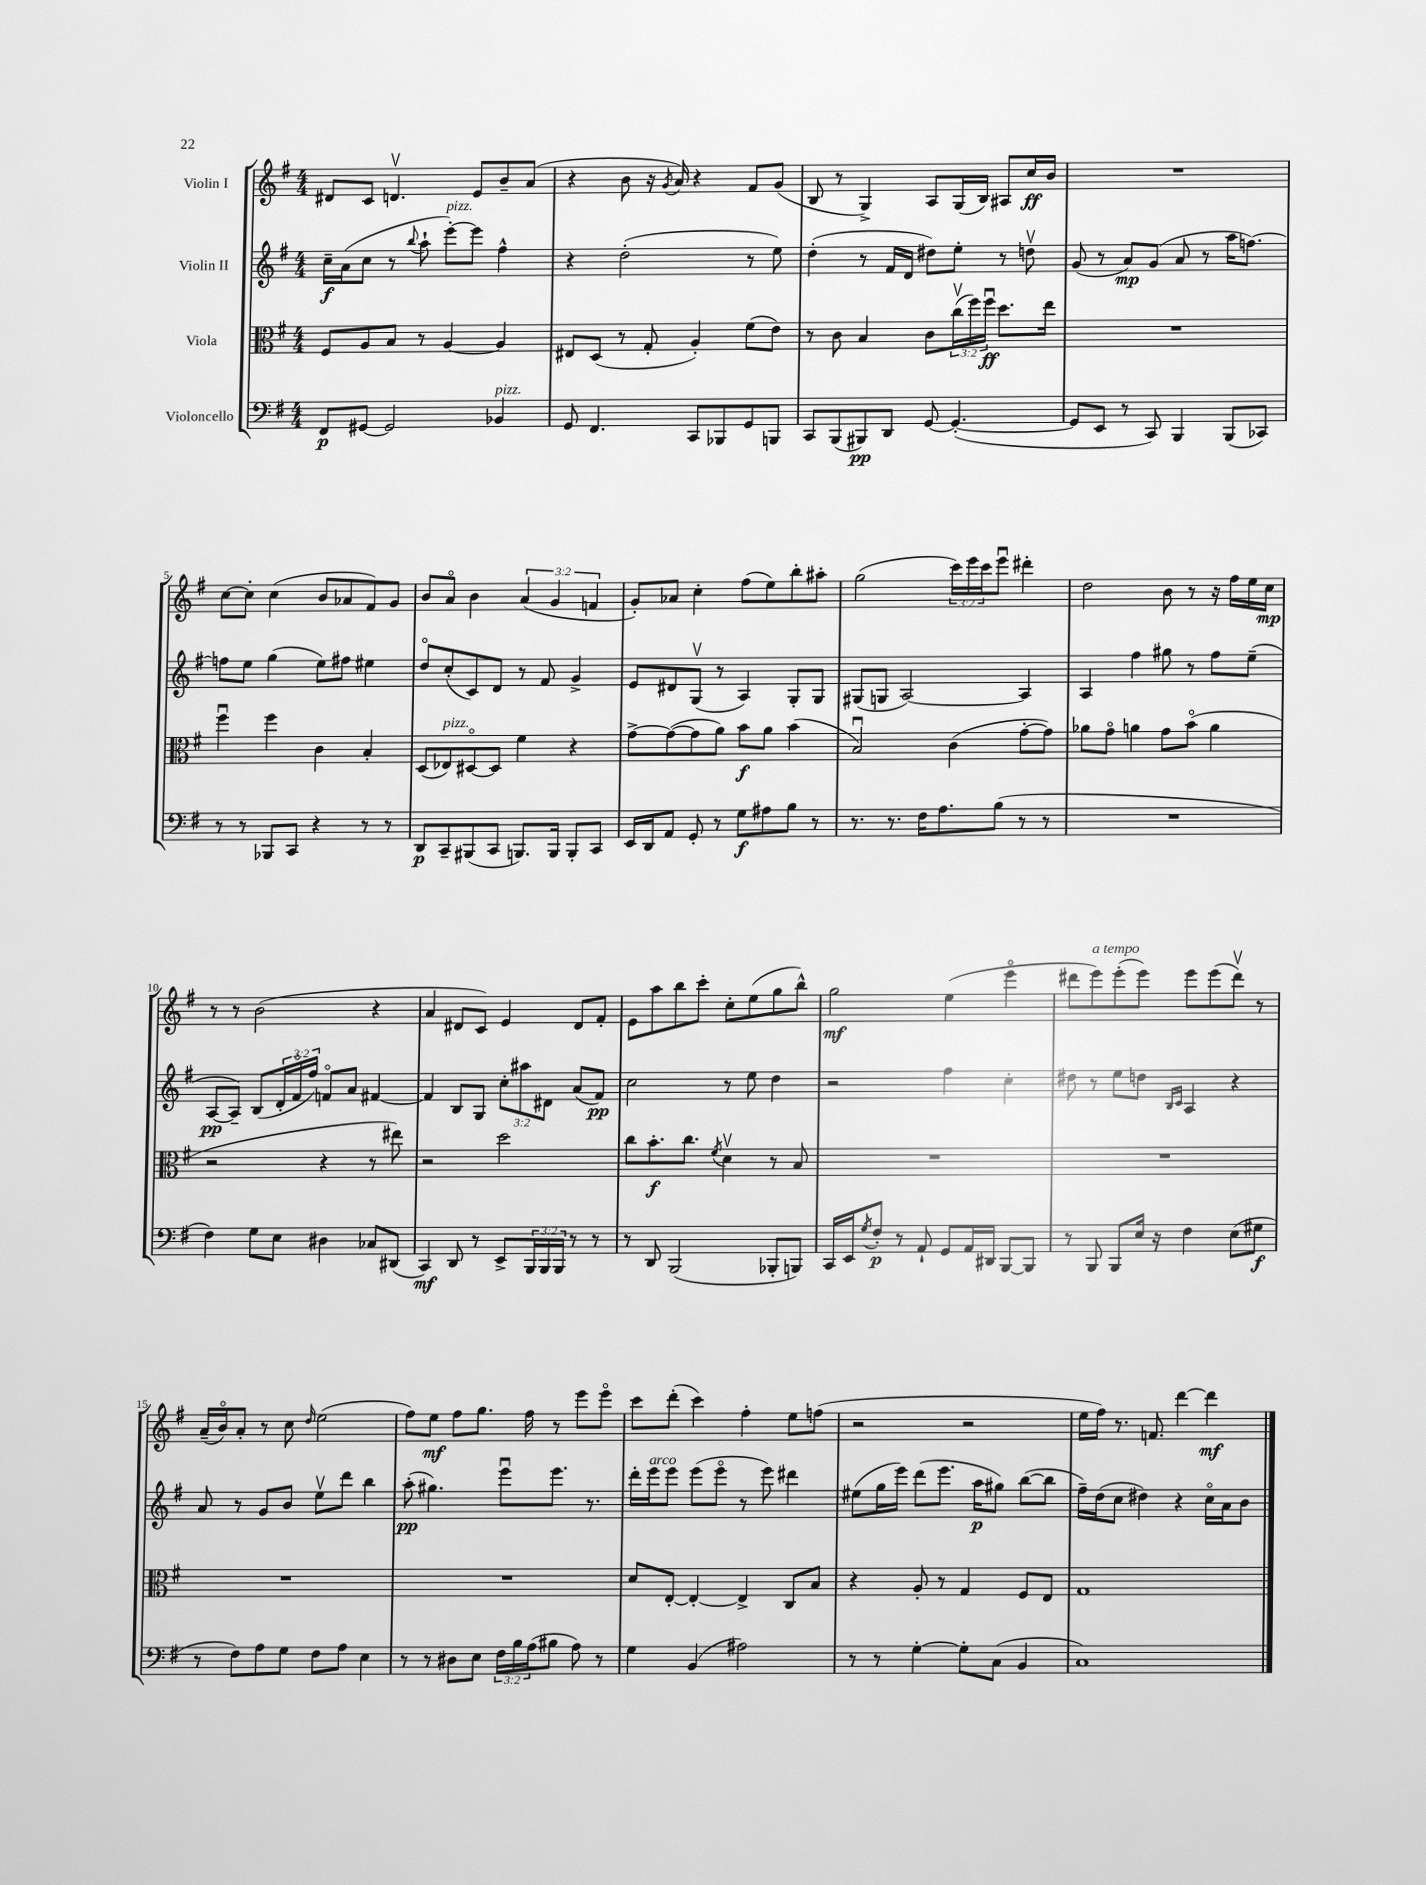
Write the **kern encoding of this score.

**kern	**dynam	**kern	**dynam	**kern	**dynam	**kern	**dynam
*part4	*part4	*part3	*part3	*part2	*part2	*part1	*part1
*staff4	*staff4	*staff3	*staff3	*staff2	*staff2	*staff1	*staff1
*I"Violoncello	*	*I"Viola	*	*I"Violin II	*	*I"Violin I	*
*clefF4	*	*clefC3	*	*clefG2	*	*clefG2	*
*k[f#]	*	*k[f#]	*	*k[f#]	*	*k[f#]	*
*M4/4	*	*M4/4	*	*M4/4	*	*M4/4	*
=1	=1	=1	=1	=1	=1	=1	=1
8FF#/L	p	8F#/L	.	16cc~\LL	f	8d#X/L	.
.	.	.	.	(16a\J	.	.	.
[8GG#X/J	.	8A/	.	8cc\J	.	8c/J	.
2GG#/]	.	8B/J	.	8r	.	4.dnv/	.
.	.	.	.	8qqbb/	.	.	.
.	.	8r	.	8aa`\	.	.	.
!	!	!	!	!LO:TX:a:i:t=pizz.	!	!	!
.	.	[4A/	.	[8eee'\L)	.	.	.
.	.	.	.	8eee\J]	.	8e/L	.
!LO:TX:a:i:t=pizz.	!	!	!	!	!	!	!
4BB-X/	.	4A/]	.	4ff#^^\	.	8b~/	.
.	.	.	.	.	.	(8a/J	.
=2	=2	=2	=2	=2	=2	=2	=2
8GG/	.	8E#X/L	.	4r	.	4r	.
4.FF#/	.	(8D/J	.	.	.	.	.
.	.	8r	.	(2dd'\	.	8b\	.
.	.	8G'/	.	.	.	16r	.
.	.	.	.	.	.	8qg/	.
.	.	.	.	.	.	16a/)	.
8CC/L	.	4A'/)	.	.	.	4r	.
8BBB-X/	.	.	.	.	.	.	.
8GG/	.	(8f#\L	.	8r	.	8f#/L	.
8BBBn/J	.	8e\J)	.	8ee\)	.	(8g/J	.
=3	=3	=3	=3	=3	=3	=3	=3
8CC/L	.	8r	.	(4dd'\	.	8B/	.
(8BBB/	.	8c\	.	.	.	8r	.
8BBB#X/)	pp	4B/	.	8r	.	4G^/)	.
8DD/J	.	.	.	16f#/LL	.	.	.
.	.	.	.	16d/JJ	.	.	.
[8GG/	.	8c\L	.	8dd#X\L)	.	8A/L	.
(4.GG'/_	.	(24ccv\L	.	8ee'\J	.	(16G/L	.
.	.	24ff#\)	.	.	.	.	.
.	.	.	.	.	.	16B/JJ)	.
.	.	24ff#u\JJ	ff	.	.	.	.
.	.	8.dd\L	.	8r	.	8A#X/L	.
.	.	.	.	8ddnv\	.	16cc/L	ff
.	.	16ee\Jk	.	.	.	16b/JJ	.
=4	=4	=4	=4	=4	=4	=4	=4
8GG/L]	.	1r	.	(8g/	.	1r	.
8EE/J	.	.	.	8r	.	.	.
8r	.	.	.	8a/L)	mp	.	.
8CC/)	.	.	.	(8g/J	.	.	.
4BBB/	.	.	.	8a/	.	.	.
.	.	.	.	8r	.	.	.
(8BBB/L	.	.	.	16aa\KL	.	.	.
.	.	.	.	[8.ffn\J)	.	.	.
8CC-X/J)	.	.	.	.	.	.	.
!!LO:LB:g=z
=5	=5	=5	=5	=5	=5	=5	=5
8r	.	4ff#u\	.	8ffn\L]	.	[8cc\L	.
8r	.	.	.	8ee\J	.	8cc'\J]	.
8BBB-X/L	.	4ff#\	.	(4gg\	.	(4cc\	.
8CC/J	.	.	.	.	.	.	.
4r	.	4c\	.	8ee\L)	.	8b/L	.
.	.	.	.	8ff#X\J	.	8a-X/	.
8r	.	4B'/	.	4ee#X\	.	8f#/)	.
8r	.	.	.	.	.	8g/J	.
=6	=6	=6	=6	=6	=6	=6	=6
8DD/L	p	(8D/L	.	8dd/L	.	8b/L	.
!	!	!LO:TX:a:i:t=pizz.	!	!	!	!	!
8CC~/	.	8E-X/)	.	(8cc'/	.	8a/J	.
(8BBB#X/	.	[8D#X/	.	8c/)	.	4b\	.
8CC/J	.	8D#/J]	.	8d/J	.	.	.
8.BBBn/L)	.	4f#\	.	8r	.	(6a/	.
.	.	.	.	8f#/	.	.	.
.	.	.	.	.	.	6g/	.
16BBB/Jk	.	.	.	.	.	.	.
8BBB'/L	.	4r	.	4g^/	.	.	.
.	.	.	.	.	.	6fn/	.
8CC/J	.	.	.	.	.	.	.
=7	=7	=7	=7	=7	=7	=7	=7
16EE/LL	.	[8g^\L	.	8e/L	.	8g'/L)	.
16DD/J	.	.	.	.	.	.	.
8AA/J	.	(8g\_	.	8d#X/	.	8a-X/J	.
8GG'/	.	8g\]	.	(8Gv/J	.	4cc'\	.
8r	.	8a\J)	.	8r	.	.	.
8G\L	f	8b\L	f	4A/)	.	(8ff#\L	.
8A#X\	.	8a\J	.	.	.	8ee\)	.
8B\J	.	(4b\	.	8G'/L	.	8bb'\	.
8r	.	.	.	8G/J	.	8aa#X'\J	.
=8	=8	=8	=8	=8	=8	=8	=8
8.r	.	2Bu/)	.	(8G#X/L	.	(2gg\	.
.	.	.	.	8Gn/J	.	.	.
8.r	.	.	.	.	.	.	.
.	.	.	.	[2A/)	.	.	.
16F#\KL	.	.	.	.	.	.	.
8.A\	.	.	.	.	.	.	.
.	.	(4c\	.	.	.	24ccc\LL)	.
.	.	.	.	.	.	24eee\	.
.	.	.	.	.	.	24ccc\J	.
(8B\J	.	.	.	.	.	8eeeu\J	.
8r	.	[8g'\L	.	4A/]	.	4ddd#X'\	.
8r	.	8g\J])	.	.	.	.	.
=9	=9	=9	=9	=9	=9	=9	=9
1r	.	8a-X\L	.	4A/	.	2dd\	.
.	.	8g\J	.	.	.	.	.
.	.	4an\	.	4ff#\	.	.	.
.	.	8g\L	.	8gg#X\	.	8b\	.
.	.	(8b\J	.	8r	.	8r	.
.	.	4a\	.	8ff#\L	.	16r	.
.	.	.	.	.	.	16ff#\LL	.
.	.	.	.	(8ee~\J	.	16ee\	.
.	.	.	.	.	.	16cc\JJ	mp
!!LO:LB:g=z
=10	=10	=10	=10	=10	=10	=10	=10
4F#\)	.	2r	.	[8A/L	pp	8r	.
.	.	.	.	8A~/J])	.	8r	.
8G\L	.	.	.	(8B/L	.	(2b\	.
8E\J	.	.	.	24d'/L	.	.	.
.	.	.	.	24f#/	.	.	.
.	.	.	.	24ff#/JJ)	.	.	.
4D#X\	.	4r	.	8fn/L	.	.	.
.	.	.	.	8a/J	.	.	.
8C-X/L	.	8r	.	[4f#X/	.	4r	.
(8DD#X/J	.	8ee#X\)	.	.	.	.	.
=11	=11	=11	=11	=11	=11	=11	=11
4CC/)	mf	2r	.	4f#/]	.	4a/	.
8DD/	.	.	.	8B/L	.	8d#X/L	.
8r	.	.	.	8G/J	.	8c/J)	.
8EE^/L	.	2dd\	.	12cc'\L	.	4e/	.
.	.	.	.	12aa#X\	.	.	.
24BBB/L	.	.	.	.	.	.	.
24BBB/	.	.	.	12d#X\J	.	.	.
24BBB/JJ	.	.	.	.	.	.	.
8r	.	.	.	(8a/L	.	8d#/L	.
8r	.	.	.	8f#/J)	pp	8f#'/J	.
=12	=12	=12	=12	=12	=12	=12	=12
8r	.	8cc\L	.	2cc\	.	8e\L	.
8DD/	.	8.b'\	f	.	.	8aa\	.
(2BBB/	.	.	.	.	.	8bb\	.
.	.	8.cc\J	.	.	.	.	.
.	.	.	.	.	.	8ccc'\J	.
.	.	8qf#/	.	.	.	.	.
.	.	4dv\	.	8r	.	8cc'\L	.
.	.	.	.	8ee\	.	(8ee\	.
8BBB-X'/L	.	8r	.	4dd\	.	8gg\	.
8BBBn/J)	.	8B/	.	.	.	8bb^^\J)	.
=13	=13	=13	=13	=13	=13	=13	=13
16CC/LL	.	1r	.	2r	.	2gg\	mf
16EE/J	.	.	.	.	.	.	.
8qG/	.	.	.	.	.	.	.
8F#'/J	p	.	.	.	.	.	.
8r	.	.	.	.	.	.	.
8AA`/	.	.	.	.	.	.	.
8GG/L	.	.	.	4ff#\	.	(4ee\	.
16AA/L	.	.	.	.	.	.	.
16DD#X/JJ	.	.	.	.	.	.	.
[8BBB/L	.	.	.	4cc'\	.	4eee\	.
8BBB/J]	.	.	.	.	.	.	.
=14	=14	=14	=14	=14	=14	=14	=14
8r	.	1r	.	8dd#X\	.	8ddd#X\L	.
!	!	!	!	!	!	!LO:TX:a:i:t=a tempo	!
8BBB/	.	.	.	8r	.	8eee\)	.
8BBB/L	.	.	.	8ee\L	.	(8eee'\	.
16E/Jk	.	.	.	8ddn\J	.	8eee\J)	.
16r	.	.	.	.	.	.	.
.	.	.	.	16qqB/LL	.	.	.
.	.	.	.	16qqc/JJ	.	.	.
4F#\	.	.	.	4A/	.	8eee\L	.
.	.	.	.	.	.	(8eee\	.
(8E\L	.	.	.	4r	.	8ddd#v\J)	.
8G#X\J	f	.	.	.	.	8r	.
!!LO:LB:g=z
=15	=15	=15	=15	=15	=15	=15	=15
8r	.	1r	.	8a/	.	(16a~/LL	.
.	.	.	.	.	.	16b/J)	.
8F#\L)	.	.	.	8r	.	8a'/J	.
8A\	.	.	.	8g/L	.	8r	.
8G\J	.	.	.	8b/J	.	8cc\	.
.	.	.	.	.	.	16qqdd/	.
8F#\L	.	.	.	8eev\L	.	(2ee\	.
8A\J	.	.	.	8ddd\J	.	.	.
4E\	.	.	.	4bb\	.	.	.
=16	=16	=16	=16	=16	=16	=16	=16
8r	.	1r	.	(8aa'\	pp	8ff#\L)	.
8r	.	.	.	4.gg#X\)	.	8ee\J	mf
8D#X\L	.	.	.	.	.	8ff#\L	.
8E\J	.	.	.	.	.	8.gg\J	.
24F#\LL	.	.	.	8eeeu\L	.	.	.
24B\	.	.	.	.	.	.	.
.	.	.	.	.	.	16ff#\	.
(24A\J	.	.	.	.	.	.	.
8B#X\J	.	.	.	8.eee\J	.	8r	.
8A\)	.	.	.	.	.	8eee\L	.
.	.	.	.	8.r	.	.	.
8r	.	.	.	.	.	8eee\J	.
=17	=17	=17	=17	=17	=17	=17	=17
4G\	.	8d/L	.	16ddd'\LL	.	8ccc\L	.
!	!	!	!	!LO:TX:a:i:t=arco	!	!	!
.	.	.	.	16eee\J	.	.	.
.	.	[8E'/J	.	8eee\J	.	(8ddd'\J	.
(4BB/	.	4E'/_	.	(8eee\L	.	4ccc\)	.
.	.	.	.	8eee\J	.	.	.
2A#X\)	.	4E^/]	.	8r	.	4ff#'\	.
.	.	.	.	8eee\)	.	.	.
.	.	8C/L	.	4ddd#X\	.	8ee\L	.
.	.	8B/J	.	.	.	(8ffn\J	.
=18	=18	=18	=18	=18	=18	=18	=18
8r	.	4r	.	(8ee#X\L	.	2r	.
8r	.	.	.	16gg\L	.	.	.
.	.	.	.	16eee\JJ)	.	.	.
[4G'\	.	8A'/	.	(8ddd\L	.	.	.
.	.	8r	.	8.eee\J	.	.	.
8G'\L]	.	4G/	.	.	.	2r	.
.	.	.	.	16aa\KL	p	.	.
(8C\J	.	.	.	8gg#X\J)	.	.	.
4BB/	.	8F#/L	.	([8bb\L	.	.	.
.	.	8E/J	.	8bb\J]	.	.	.
=19	=19	=19	=19	=19	=19	=19	=19
1C)	.	1G	.	16ff#~\LL)	.	16ee\LL	.
.	.	.	.	(16dd\J	.	16ff#\JJ)	.
.	.	.	.	8cc\J	.	8.r	.
.	.	.	.	4dd#X\)	.	.	.
.	.	.	.	.	.	8.fn/	.
.	.	.	.	4r	.	[4ddd\	.
.	.	.	.	16cc\LL	.	4ddd\]	mf
.	.	.	.	16a\J	.	.	.
.	.	.	.	8b\J	.	.	.
==	==	==	==	==	==	==	==
*-	*-	*-	*-	*-	*-	*-	*-
